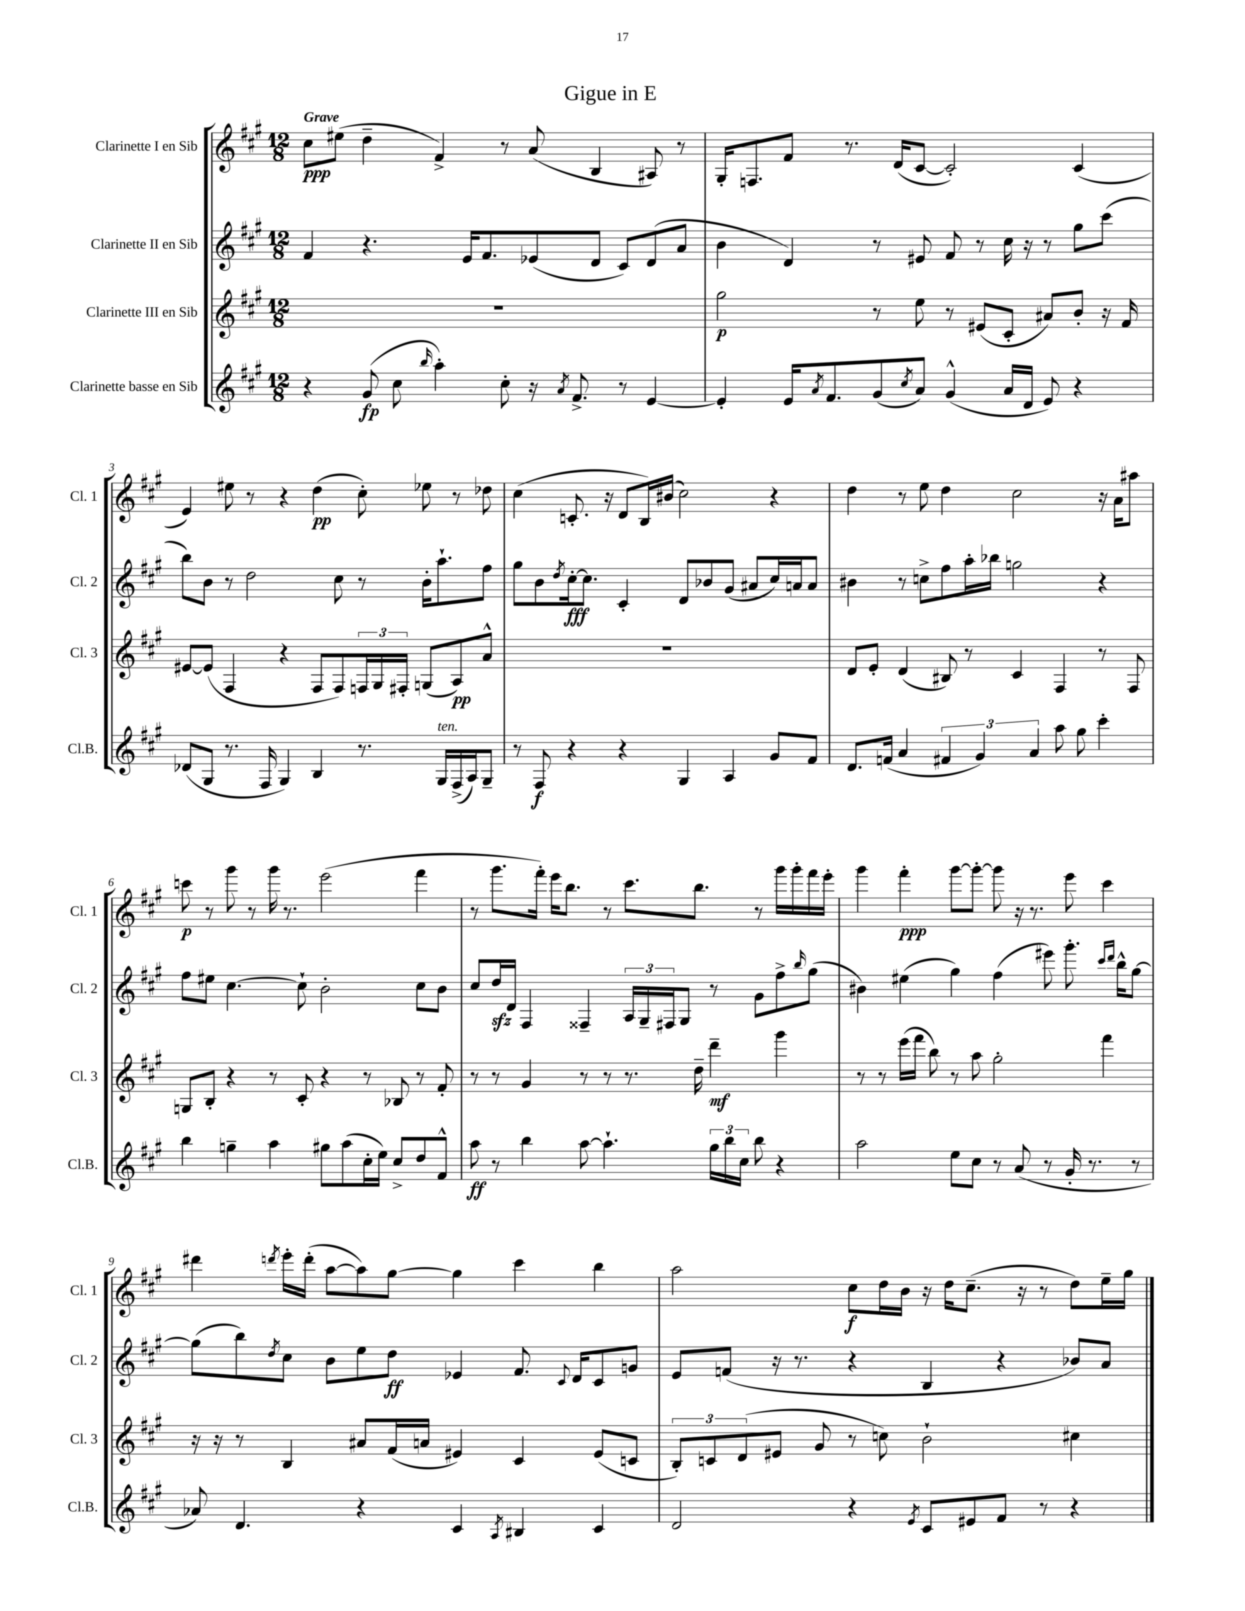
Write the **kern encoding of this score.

**kern	**kern	**kern	**kern
*staff4	*staff3	*staff2	*staff1
*clefG2	*clefG2	*clefG2	*clefG2
*k[f#c#g#]	*k[f#c#g#]	*k[f#c#g#]	*k[f#c#g#]
*M12/8	*M12/8	*M12/8	*M12/8
4r	1.r	4f#	8cc#
.	.	.	(8ee#
(8g#	.	4.r	4dd~
8cc#	.	.	.
16qqbb	.	.	.
4aa')	.	.	4f#^)
.	.	16e	.
.	.	8.f#	.
8cc#'	.	.	8r
16r	.	(8e-	(8a
8qa	.	.	.
8.f#^	.	.	.
.	.	8d	4B
8r	.	8c#)	.
[4e	.	(8d	8A#)
.	.	8a	8r
=	=	=	=
4e']	2gg#	4b	16G#'
.	.	.	8.F
16e	.	4d)	8f#
8qa	.	.	.
8.f#	.	.	.
.	.	.	8.r
(8g#	8r	8r	.
.	.	.	(16d
8qcc#	.	.	.
8a)	8ee	8e#	[8c#
(4g#^^	8r	8f#	2c#'])
.	(8e#	8r	.
16a	8c#'	16cc#	.
16d	.	16r	.
8e)	8a#)	8r	.
4r	8b'	8gg#	(4c#
.	16r	(8ccc#	.
.	16f#	.	.
=	=	=	=
(8d-	[8e#	8bb)	4e)
8G#	(8e#]	8b	.
8.r	4F#	8r	8ee#
.	.	2dd	8r
16F#	.	.	.
4G#)	4r	.	4r
4B	8F#	.	(4dd
.	8F#)	8cc#	.
8.r	24F	8r	8cc#')
.	24G#	.	.
.	24F#'	.	.
.	(8G	16b'	8ee-
16G#	.	8.aa`	.
(16F#^	8A)	.	8r
16A)	.	.	.
8G#~	8a^^	8ff#	8dd-
=	=	=	=
8r	1.r	8gg#	(4cc#
8F#	.	8b	.
.	.	8qdd	.
4r	.	[16cc#'	8.c'
.	.	8.cc#]	.
.	.	.	16r
4r	.	4c#'	8d
.	.	.	16B)
.	.	.	(16b#
4G#	.	8d	2cc#)
.	.	8b-	.
4A	.	(8g#	.
.	.	8a#	.
8g#	.	16cc#)	4r
.	.	16a	.
8f#	.	8a	.
=	=	=	=
8.d	8d	4b#	4dd
.	8e'	.	.
(16f	.	.	.
4a	(4d	8r	8r
.	.	8cc^	8ee
6f#	8B#)	8ff#	4dd
.	8r	16aa'	.
6g#)	.	.	.
.	.	16bb-	.
.	4c#	2gg	2cc#
6a	.	.	.
8aa	4F#	.	.
8gg#	.	.	.
4ccc#'	8r	4r	16r
.	.	.	16a
.	8F#	.	8aa#
=	=	=	=
4bb	8G	8ff#	8ccc
.	8B'	8ee#	8r
4gg~	4r	[4.cc#	8ggg#
.	.	.	8r
4aa	8r	.	16ggg#
.	.	.	8.r
.	8c#'	8cc#`]	.
8gg#	4r	2b'	(2eee
(8aa	.	.	.
16cc#'	8r	.	.
16ee)	.	.	.
8cc#^	8B-	.	.
8dd	8r	8cc#	4fff#
8f#^^	8f#'	8b	.
=	=	=	=
8aa	8r	8cc#	8r
8r	8r	16dd	8.ggg#
.	.	16d	.
4bb	4g#	4F#	.
.	.	.	16fff#')
.	.	.	16eee
.	.	.	8.bb
[8aa	8r	4F##~	.
4.aa`]	8r	.	8r
.	8.r	24A	8.ccc#
.	.	24G#~	.
.	.	24F#	.
.	.	8G#	.
.	16dd~	.	8.bb
24gg#	4ddd~	8r	.
24bb	.	.	.
24cc#	.	.	.
8bb	.	8g#	8r
4r	4ggg#	8ff#^	16ggg#
.	.	.	16ggg#'
.	.	16qqbb	.
.	.	(8gg#	16fff#
.	.	.	16eee'
=	=	=	=
2aa	8r	4b#)	4ggg#
.	8r	.	.
.	(16eee	(4ee#	4fff#'
.	16fff#	.	.
.	8bb)	.	.
8ee	8r	4gg#)	[8ggg#
8cc#	8aa	.	8ggg#'_
8r	2gg#'	(4ff#	8ggg#]
(8a	.	.	16r
.	.	.	8.r
8r	.	8eee#)	.
16g#'	.	8.ggg#'	8eee
8.r	.	.	.
.	4fff#	.	4ccc#
.	.	16qqccc#	.
.	.	16qqddd	.
.	.	16bb^^	.
8r	.	[8gg#	.
=	=	=	=
8a-)	16r	(8gg#]	4ddd#
.	16r	.	.
4.d	8r	8bb)	.
.	.	8qdd	8qddd
.	4B	8cc#	16eee'
.	.	.	(16ddd'
.	.	8b	[8aa
4r	8a#	8ee	8aa])
.	(16f#	8dd	[8gg#
.	16a	.	.
4c#	4e#)	4e-	4gg#]
8qA	.	.	.
4B#	4c#	8.f#	4ccc#
.	.	8qqc#	.
.	.	16d	.
4c#	(8e#	8c#	4bb
.	8c	8g	.
=	=	=	=
2d	12B')	8e	2aa
.	12c	.	.
.	.	(8f	.
.	(12d	.	.
.	8e#	16r	.
.	.	8.r	.
.	8g#	.	.
4r	8r	4r	8cc#
.	8cc)	.	16dd
.	.	.	16b
8qe	.	.	.
8c#	2b`	4B	16r
.	.	.	16dd
8e#	.	.	(8.cc#~
8f#	.	4r	.
.	.	.	16r
8r	.	.	8r
4r	4cc#	8b-)	8dd)
.	.	8a	16ee~
.	.	.	16gg#
==	==	==	==
*-	*-	*-	*-
